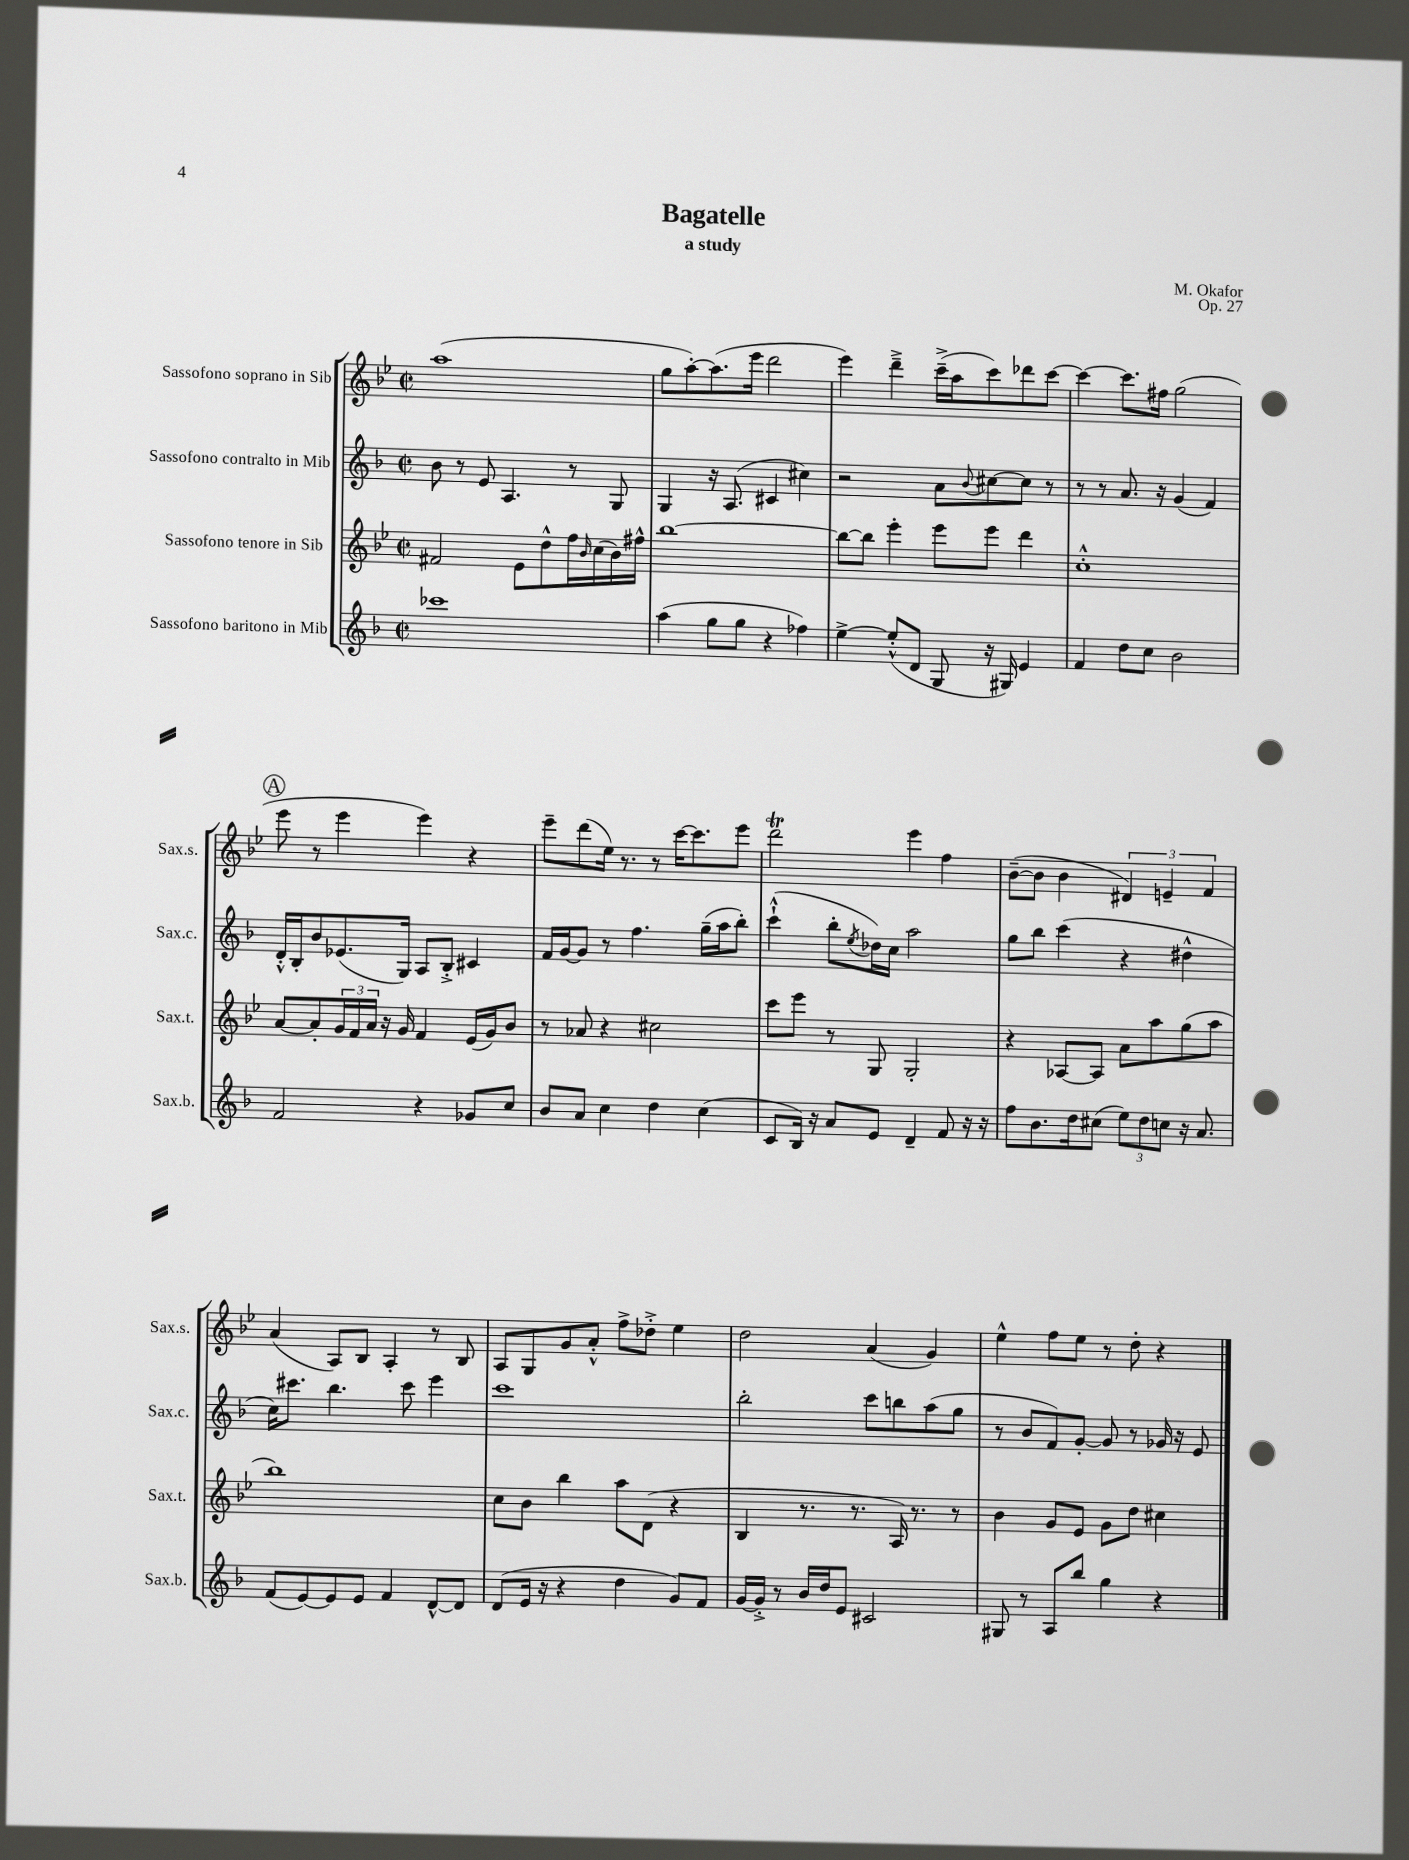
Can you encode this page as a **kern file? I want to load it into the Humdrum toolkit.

**kern	**kern	**kern	**kern
*staff4	*staff3	*staff2	*staff1
*clefG2	*clefG2	*clefG2	*clefG2
*k[b-]	*k[b-e-]	*k[b-]	*k[b-e-]
*M2/2	*M2/2	*M2/2	*M2/2
*met(c|)	*met(c|)	*met(c|)	*met(c|)
1ccc-	2f#	8b-	(1aa
.	.	8r	.
.	.	8e	.
.	.	4.A	.
.	8e-	.	.
.	8dd^^	.	.
.	16ff	8r	.
.	16qqb-	.	.
.	(16cc	.	.
.	16b-)	8G	.
.	16ff#^^	.	.
=	=	=	=
(4aa	[1bb-	4G	8gg
.	.	.	[8aa')
8gg	.	16r	(8.aa]
.	.	(8.A	.
8gg	.	.	.
.	.	.	16eee-
4r	.	4c#	2ddd
4ff-)	.	4cc#)	.
=	=	=	=
[4ee^	8bb-_	2r	4eee-)
.	8bb-]	.	.
(8ee'^^]	4eee-'	.	4ddd~^
8d	.	.	.
8G	8eee-	8a	(16ccc~^
.	.	.	16aa
.	.	8qqb-	.
16r	8eee-	[8cc#	8ccc)
16G#)	.	.	.
4e	4ddd	8cc#]	8ddd-
.	.	8r	[8ccc
=	=	=	=
4f	1cc'^^	8r	4ccc_
.	.	8r	.
8dd	.	8.a	8.ccc]
8cc	.	.	.
.	.	16r	16ff#
2b-	.	(4g	(2gg
.	.	4f)	.
=	=	=	=
2f	[8a	16d'^^	8eee-
.	.	16B-'	.
.	8a']	8b-	8r
.	24g	(8.e-	4eee-
.	24f	.	.
.	24a	.	.
.	16r	.	.
.	16g	16G)	.
4r	4f	8A	4eee-)
.	.	8B-'^	.
8g-	(16e-	4c#	4r
.	16g)	.	.
8cc	8b-	.	.
=	=	=	=
8b-	8r	16f	8eee-~
.	.	[16g	.
8a	8a-	8g]	(8ddd
4cc	4r	8r	16ee-)
.	.	.	8.r
.	.	4.ff	.
4dd	2cc#	.	8r
.	.	.	[16ccc
.	.	.	8.ccc]
(4cc	.	(16gg~	.
.	.	16aa	.
.	.	8bb-')	8eee-
=	=	=	=
8c	8ccc	(4ccc`^^	2ddd
16B-)	8eee-	.	.
16r	.	.	.
8a	8r	8bb-'	.
.	.	8qee	.
8e	8G	16dd-)	.
.	.	16cc	.
4d~	2G'	2aa	4eee-
8f	.	.	4ff
16r	.	.	.
16r	.	.	.
=	=	=	=
8ff	4r	8gg	([8b-~
8.b-	.	8bb-	8b-]
.	[8A-	(4ccc	4b-
16dd	.	.	.
(8cc#	8A-]	.	.
12ee)	8a	4r	6d#)
12dd	.	.	.
.	8aa	.	.
12cc	.	.	6e~
16r	(8gg	4dd#^^	.
8.a	.	.	.
.	.	.	6f
.	8aa	.	.
=	=	=	=
(8f	1bb-)	16cc)	(4a
.	.	8.ccc#	.
[8e)	.	.	.
8e]	.	4.bb-	8A)
8e	.	.	8B-
4f	.	.	4A'
.	.	8ccc#	.
[8d^^	.	4eee	8r
8d]	.	.	8B-
=	=	=	=
(8d	8cc	1ccc	8A
16e	8b-	.	8G
16r	.	.	.
4r	4bb-	.	8g
.	.	.	8a'^^
4dd	8aa	.	8ff^
.	(8d	.	8dd-'^
8g)	4r	.	4ee-
8f	.	.	.
=	=	=	=
[16g	4B-	2bb-'	2dd
16g'^]	.	.	.
8r	.	.	.
16b-	8.r	.	.
16dd	.	.	.
8e	.	.	.
.	8.r	.	.
2c#	.	8ccc	(4a
.	16A)	8bb	.
.	8.r	.	.
.	.	(8aa	4g)
.	8r	8gg	.
=	=	=	=
8G#	4b-	8r	4ee-^^
8r	.	8b-	.
8A	8g	8f)	8ff
8bb-	8e-	[8g'	8ee-
4gg	8g	8g]	8r
.	8dd	8r	8dd'
4r	4cc#	16g-	4r
.	.	16r	.
.	.	8e	.
==	==	==	==
*-	*-	*-	*-
